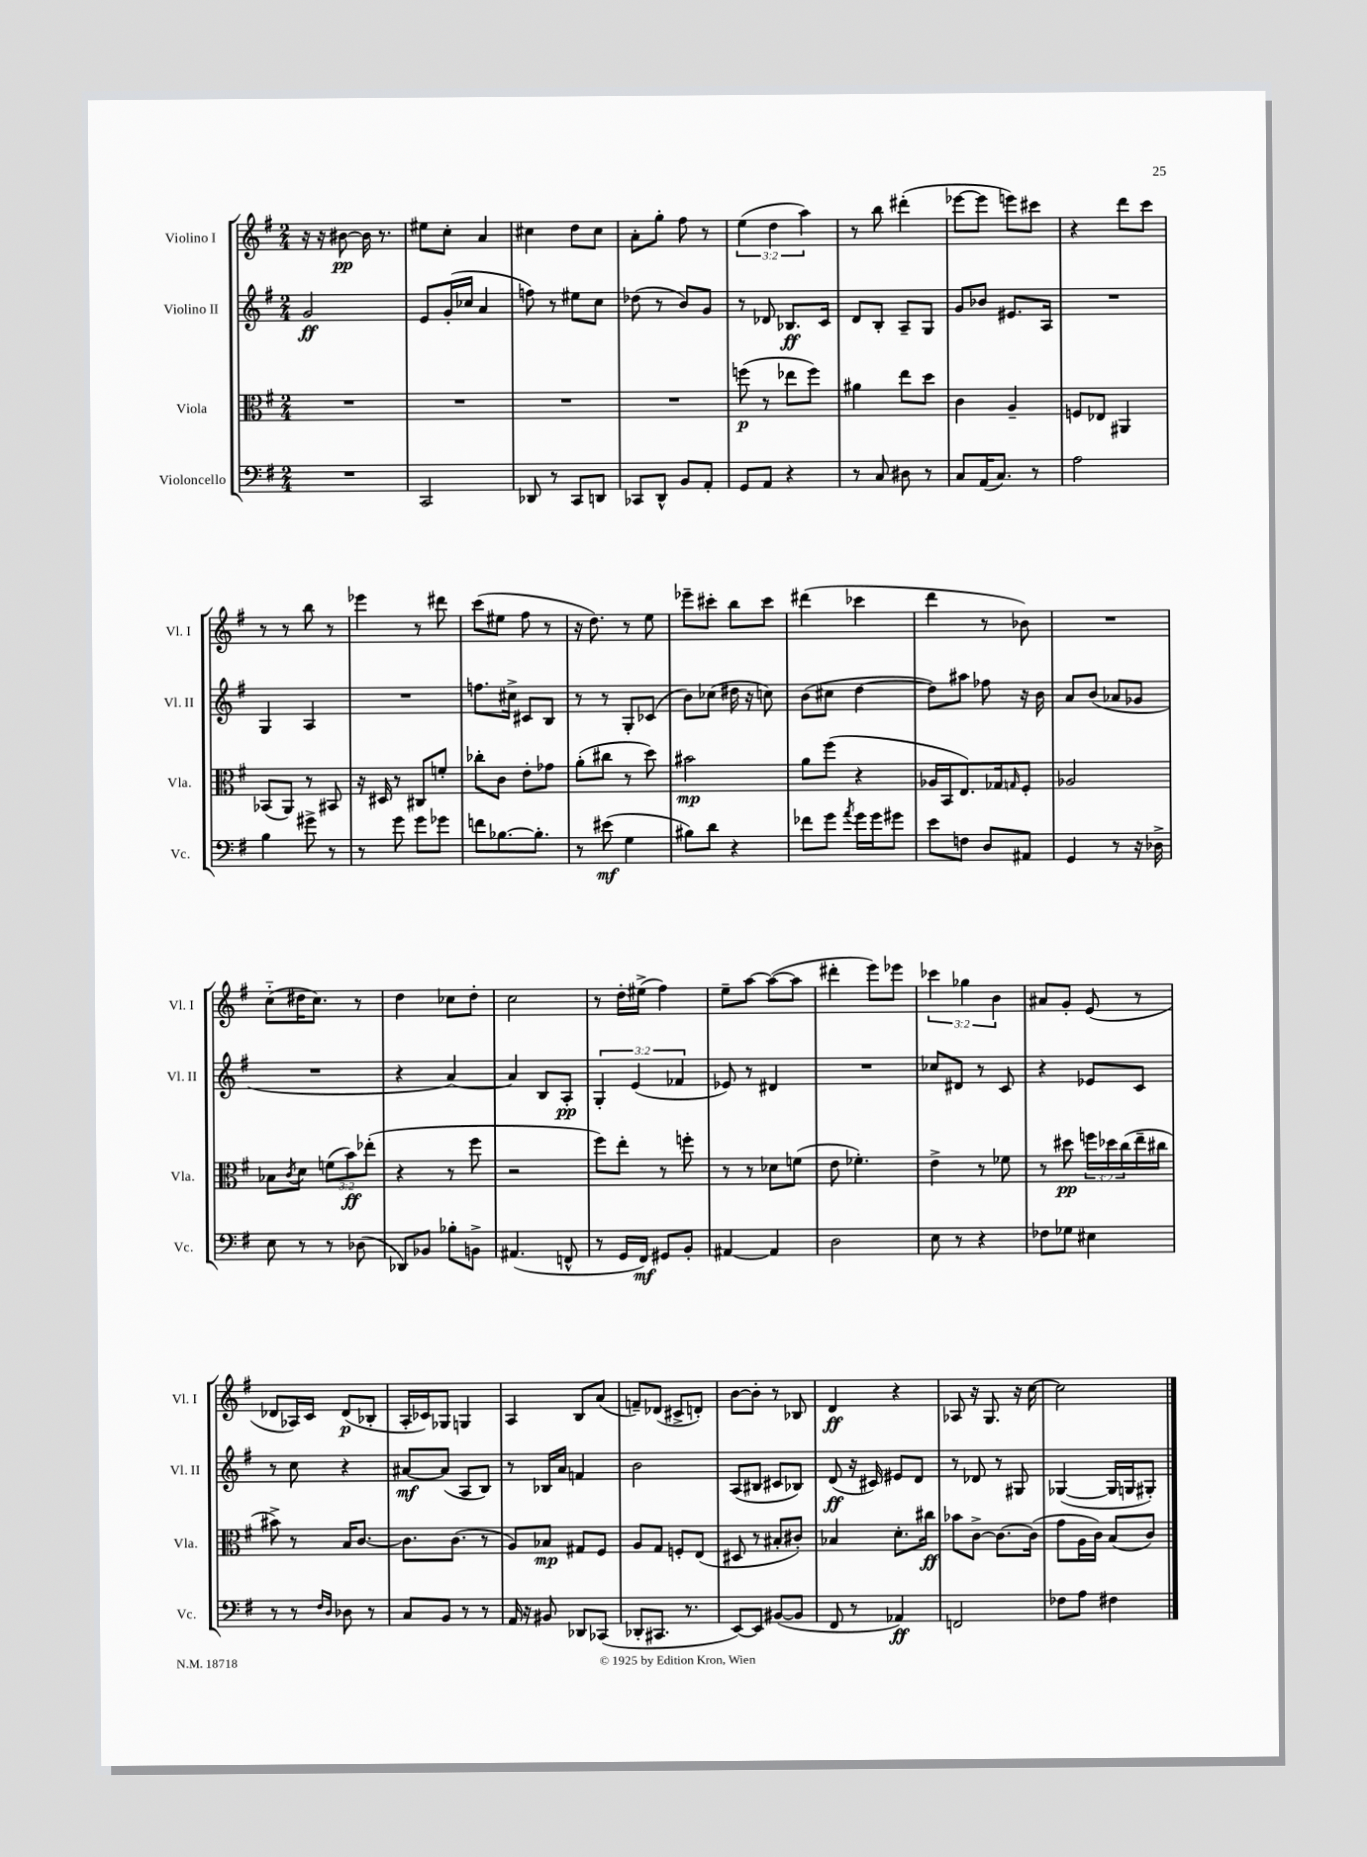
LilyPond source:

<<
\new StaffGroup <<
\new Staff = "s0" \with { instrumentName = "Violino I" shortInstrumentName = "Vl. I" } {
    \clef treble \key g \major \numericTimeSignature \time 2/4 \override Staff.TupletNumber.text = #tuplet-number::calc-fraction-text
    r16 r16 bis'8~\pp bis'16 r8. |
    eis''8 c''8-. a'4 |
    cis''4 d''8 cis''8 |
    a'8-. g''8-. fis''8 r8 |
    \tuplet 3/2 { e''4( d''4 a''4) } |
    r8 b''8 dis'''4-.( |
    ees'''8~ ees'''8 e'''8) cis'''8 |
    r4 d'''8 c'''8 |
    r8 r8 b''8 r8 |
    ees'''4 r8 dis'''8 |
    c'''8( eis''8 fis''8 r8 |
    r16 d''8.) r8 e''8 |
    ees'''8-- cis'''8-. b''8 cis'''8 |
    dis'''4( ces'''4 |
    d'''4 r8 bes'8) |
    R2 |
    c''8-_( dis''16 c''8.) r8 |
    d''4 ces''8 d''8-. |
    c''2 |
    r8 d''16-. eis''16->( fis''4) |
    e''8-- a''8~ a''8~( a''8 |
    dis'''4-. e'''8) ees'''8 |
    \tuplet 3/2 { ces'''4 ges''4 b'4 } |
    ais'8 g'8-. e'8( r8 |
    des'8 aes16) c'16 des'8\p( bes8-. |
    a16-. ces'16) ges8 g4 |
    a4 b8 a'8( |
    f'8--) des'8( cis'8-> d'8-.) |
    b'8~ b'8-. r8 bes8 |
    d'4\ff r4 |
    aes8 r16 g8. r16 c''16~ |
    c''2 \bar "|." |
}
\new Staff = "s1" \with { instrumentName = "Violino II" shortInstrumentName = "Vl. II" } {
    \clef treble \key g \major \numericTimeSignature \time 2/4 \override Staff.TupletNumber.text = #tuplet-number::calc-fraction-text
    g'2\ff |
    e'8 g'16-.( ces''16 a'4 |
    f''8) r8 eis''8 c''8 |
    des''8( r8 b'8) g'8 |
    r8 des'8 bes8.\ff c'16 |
    d'8 b8-. a8-- g8 |
    g'8 bes'8 eis'8. a16 |
    R2 |
    g4 a4 |
    R2 |
    f''8. cis''16-> cis'8 b8 |
    r8 r8 g8-. ces'8( |
    b'8) ces''8( dis''16 r16 c''8) |
    b'8( cis''8 d''4~ |
    d''8) ais''8 fes''8 r16 b'16 |
    a'8 b'8( aes'8 ges'8 |
    R2 |
    r4 a'4~) |
    a'4 b8 a8-.\pp |
    \tuplet 3/2 { g4-. e'4( fes'4 } |
    ees'8) r8 dis'4 |
    R2 |
    ces''8 dis'8 r8 c'8 |
    r4 ees'8 c'8 |
    r8 c''8 r4 |
    ais'8~\mf ais'8( a8 b8) |
    r8 bes16 a'16 f'4 |
    b'2 |
    a8( bis8 cis'8 bes8) |
    d'8\ff( r16 cis'16) eis'8 d'8 |
    r8 des'8 r8 gis8 |
    ges4~( ges16 g16 gis8-.) \bar "|." |
}
\new Staff = "s2" \with { instrumentName = "Viola" shortInstrumentName = "Vla." } {
    \clef alto \key g \major \numericTimeSignature \time 2/4 \override Staff.TupletNumber.text = #tuplet-number::calc-fraction-text
    R2 |
    R2 |
    R2 |
    R2 |
    f''8\p( r8 ees''8 f''8) |
    ais'4 e''8 d''8 |
    c'4 a4-- |
    f8 ees8 ais,4 |
    bes,8( a,8) r8 bis,8 |
    r16 dis16 r8 cis8 f'8-. |
    ces''8-. c'8 e'8-. ges'8 |
    a'8-.( cis''8 r8 d''8) |
    bis'2\mp |
    a'8 fis''8( r4 |
    aes16 b,16 e8.) ges16 \grace { g16 } fis8-. |
    aes2 |
    bes8 \acciaccatura { c'8 } d'8 \tuplet 3/2 { f'8( b'8\ff) ees''8-.( } |
    r4 r8 fis''8 |
    r2 |
    fis''8) e''8-. r8 f''8-. |
    r8 r8 des'8 f'8( |
    e'8 fes'4.-.) |
    e'4-> r8 fes'8 |
    r8 dis''8\pp \tuplet 3/2 { f''16 des''16 c''16( } e''16-- cis''16 |
    bis'8->) r8 b16 c'8.~ |
    c'8. c'8.( r8 |
    a8) bes8\mp gis8 fis8 |
    a8 g8 f8-. e8( |
    dis8 r8 bis8-. cis'8-.) |
    bes4 d'8.-. cis''16\ff |
    bes'8 c'8~-> c'8.~ c'16( |
    g'8 a16 c'16) b8( c'8) \bar "|." |
}
\new Staff = "s3" \with { instrumentName = "Violoncello" shortInstrumentName = "Vc." } {
    \clef bass \key g \major \numericTimeSignature \time 2/4
    R2 |
    c,2 |
    des,8 r8 c,8 d,8 |
    ces,8 d,8-^ b,8 a,8-. |
    g,8 a,8 r4 |
    r8 c8 dis8 r8 |
    c8 a,16( c8.) r8 |
    a2 |
    b4 gis'8-> r8 |
    r8 g'8 g'8 ges'8 |
    f'8 bes8.~ bes8.-. |
    r8 eis'8\mf( g4 |
    bis8) d'8 r4 |
    fes'8 g'8 \acciaccatura { a'8 } g'16 g'16 gis'8 |
    e'8 f8 d8 ais,8 |
    g,4 r8 r16 des16-> |
    e8 r8 r8 des8( |
    des,8) bes,8 bes8-. b,8-> |
    ais,4.( f,8-^ |
    r8 g,16 fis,16\mf) gis,8 b,8-. |
    ais,4~ ais,4 |
    d2 |
    e8 r8 r4 |
    fes8 ges8 eis4 |
    r8 r8 \grace { fis16 d16 } des8 r8 |
    c8 b,8 r8 r8 |
    a,16 r16 bis,8 des,8 ces,8( |
    des,8-. cis,8. r8. |
    e,8~) e,8 bis,8~( bis,8 |
    fis,8 r8 aes,4\ff) |
    f,2 |
    fes8 a8 fis4 \bar "|." |
}
>>
>>
\layout { \context { \Score \remove "Bar_number_engraver" } }
